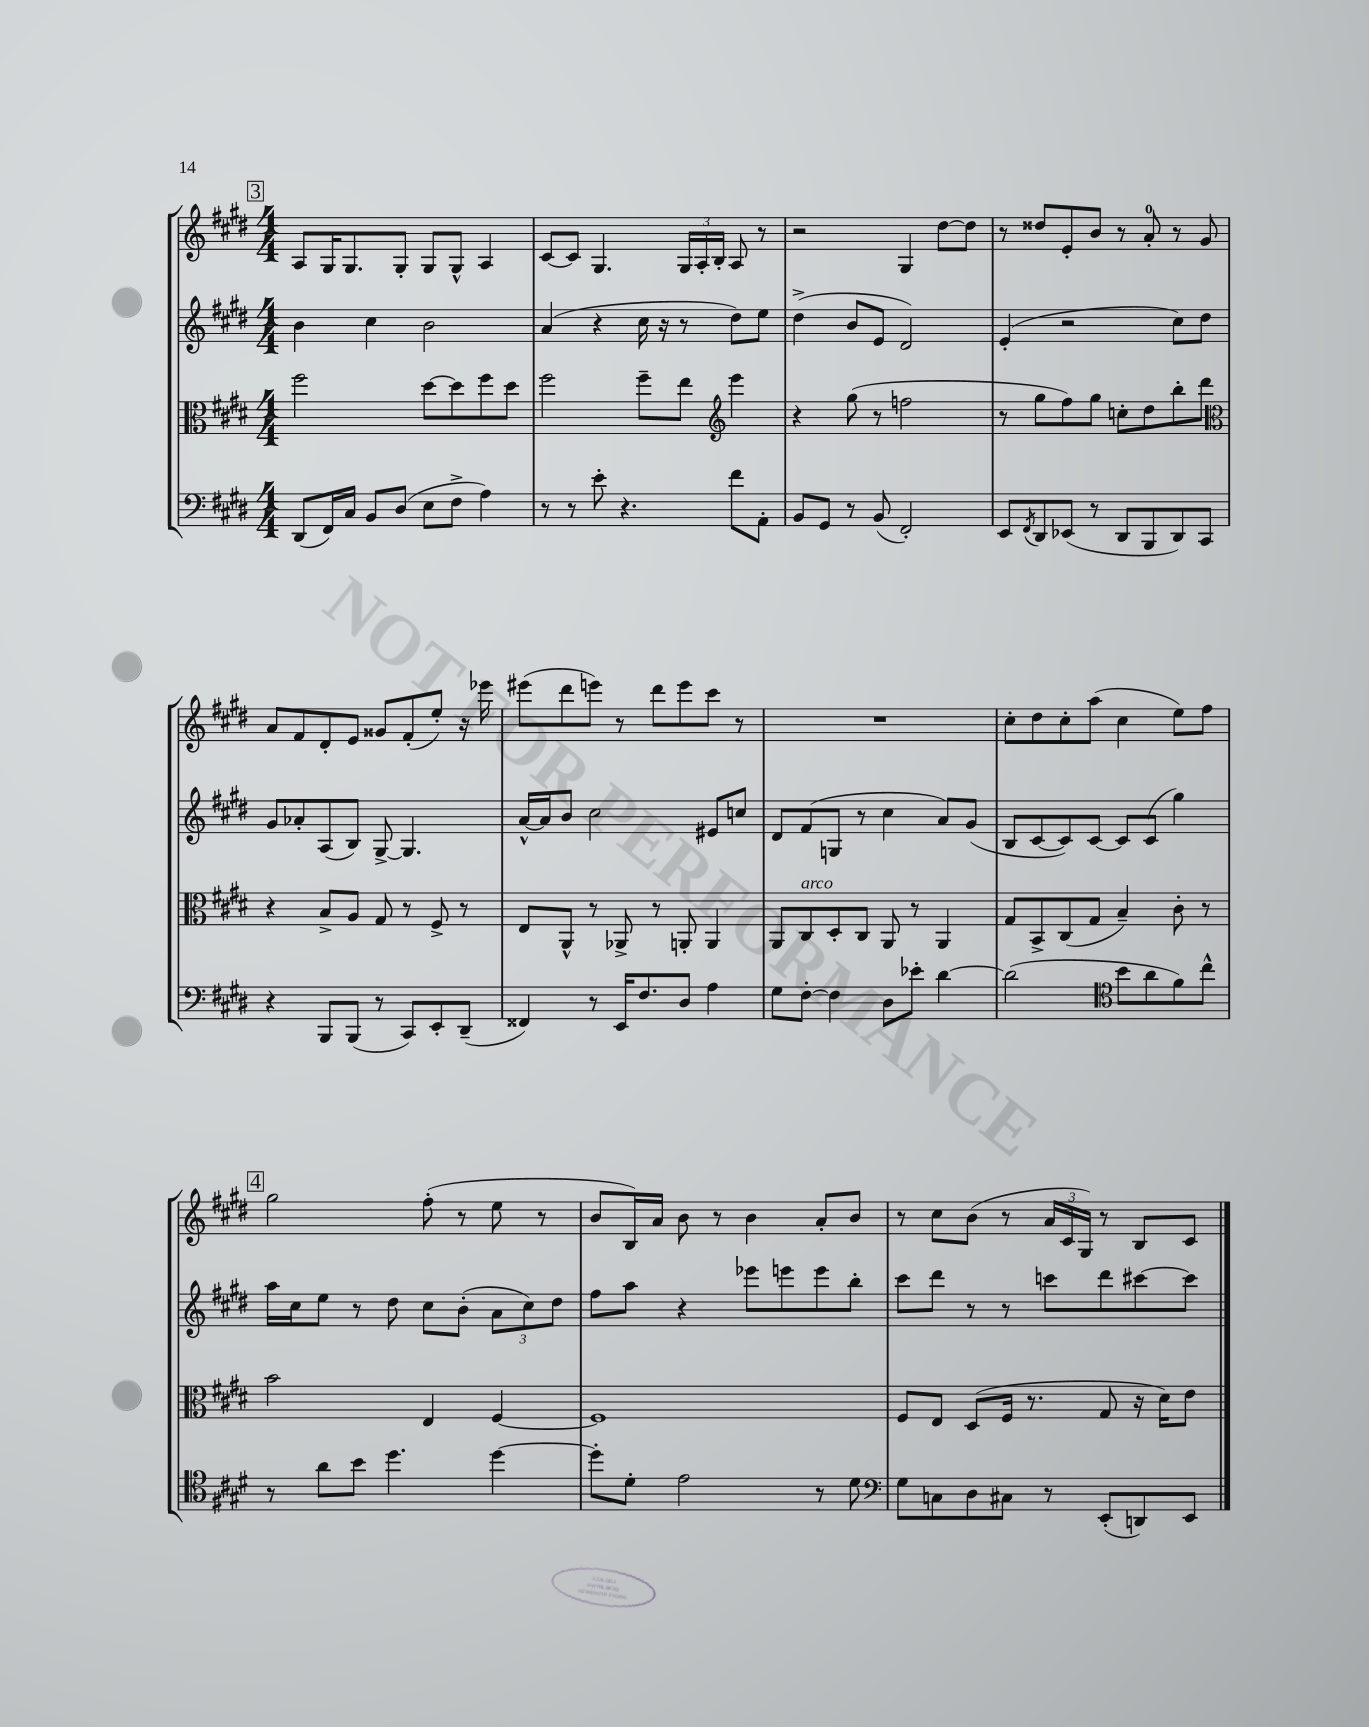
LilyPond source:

<<
\new StaffGroup <<
\new Staff = "s0" {
    \clef treble \key e \major \numericTimeSignature \time 4/4
    \mark \markup { \box "3" } a8 gis16 gis8. gis8-. gis8 gis8-^ a4 |
    cis'8~ cis'8 gis4. \tuplet 3/2 { gis16 a16-. b16-. } a8 r8 |
    r2 gis4 dis''8~ dis''8 |
    r8 disis''8 e'8-. b'8 r8 a'8-0-. r8 gis'8 |
    a'8 fis'8 dis'8-. e'8 gisis'8 fis'8-.( e''8-.) r16 ees'''16 |
    eis'''8( dis'''8 e'''8) r8 dis'''8 e'''8 cis'''8 r8 |
    R1 |
    cis''8-. dis''8 cis''8-. a''8( cis''4 e''8) fis''8 |
    \mark \markup { \box "4" } gis''2 fis''8-.( r8 e''8 r8 |
    b'8 b16) a'16 b'8 r8 b'4 a'8-. b'8 |
    r8 cis''8 b'8( r8 \tuplet 3/2 { a'16 cis'16 gis16) } r8 b8 cis'8 \bar "|." |
}
\new Staff = "s1" {
    \clef treble \key e \major \numericTimeSignature \time 4/4
    \mark \markup { \box "3" } b'4 cis''4 b'2 |
    a'4( r4 cis''16 r16 r8 dis''8) e''8 |
    dis''4->( b'8 e'8 dis'2) |
    e'4-.( r2 cis''8) dis''8 |
    gis'8 aes'8-. a8( b8) gis8~-> gis4. |
    a'16~-^ a'16 b'8 cis''2 eis'8 c''8 |
    dis'8 fis'8( g8 r8 cis''4 a'8) gis'8( |
    b8 cis'8~ cis'8) cis'8~ cis'8 cis'8( gis''4) |
    \mark \markup { \box "4" } a''16 cis''16 e''8 r8 dis''8 cis''8 b'8-.( \tuplet 3/2 { a'8 cis''8) dis''8 } |
    fis''8 a''8 r4 ees'''8 e'''8 e'''8 b''8-. |
    cis'''8 dis'''8 r8 r8 c'''8 dis'''8 cis'''8~ cis'''8 \bar "|." |
}
\new Staff = "s2" {
    \clef alto \key e \major \numericTimeSignature \time 4/4
    \mark \markup { \box "3" } fis''2 dis''8~ dis''8 fis''8 dis''8 |
    fis''2 fis''8-- e''8 \clef treble e'''4 |
    r4 gis''8( r8 f''2 |
    r8 gis''8 fis''8) gis''8 c''8-. dis''8 b''8-. dis'''8 |
    \clef alto r4 b8-> a8 gis8 r8 fis8-> r8 |
    e8 a,8-^ r8 aes,8-> r8 a,8-. a,4 |
    a,8 cis8^\markup { \italic "arco" } dis8-. cis8 a,8 r8 a,4 |
    gis8 b,8-> cis8( gis8 b4--) cis'8-. r8 |
    \mark \markup { \box "4" } b'2 e4 fis4~ |
    fis1 |
    fis8 e8 dis8( fis16 r8. gis8 r16 dis'16) e'8 \bar "|." |
}
\new Staff = "s3" {
    \clef bass \key e \major \numericTimeSignature \time 4/4
    \mark \markup { \box "3" } dis,8( fis,16) cis16 b,8 dis8( e8 fis8-> a4) |
    r8 r8 e'8-. r4. fis'8 a,8-. |
    b,8 gis,8 r8 b,8( fis,2-.) |
    e,8 \acciaccatura { fis,8 } dis,8 ees,8( r8 dis,8 b,,8 dis,8) cis,8 |
    r4 b,,8 b,,8( r8 cis,8) e,8-. dis,8--( |
    fisis,4) r8 e,16 fis8. dis8 a4 |
    gis8 fis8~-. fis4 dis8 ees'8-. dis'4~ |
    dis'2( \clef tenor b'8 a'8 fis'8) cis''8-^ |
    \mark \markup { \box "4" } r8 a'8 b'8 dis''4. dis''4~ |
    dis''8-. dis'8-. e'2 r8 dis'8 |
    \clef bass gis8 c8 dis8 cis8 r8 e,8-.( d,8) e,8 \bar "|." |
}
>>
>>
\layout { \context { \Score \remove "Bar_number_engraver" } }
